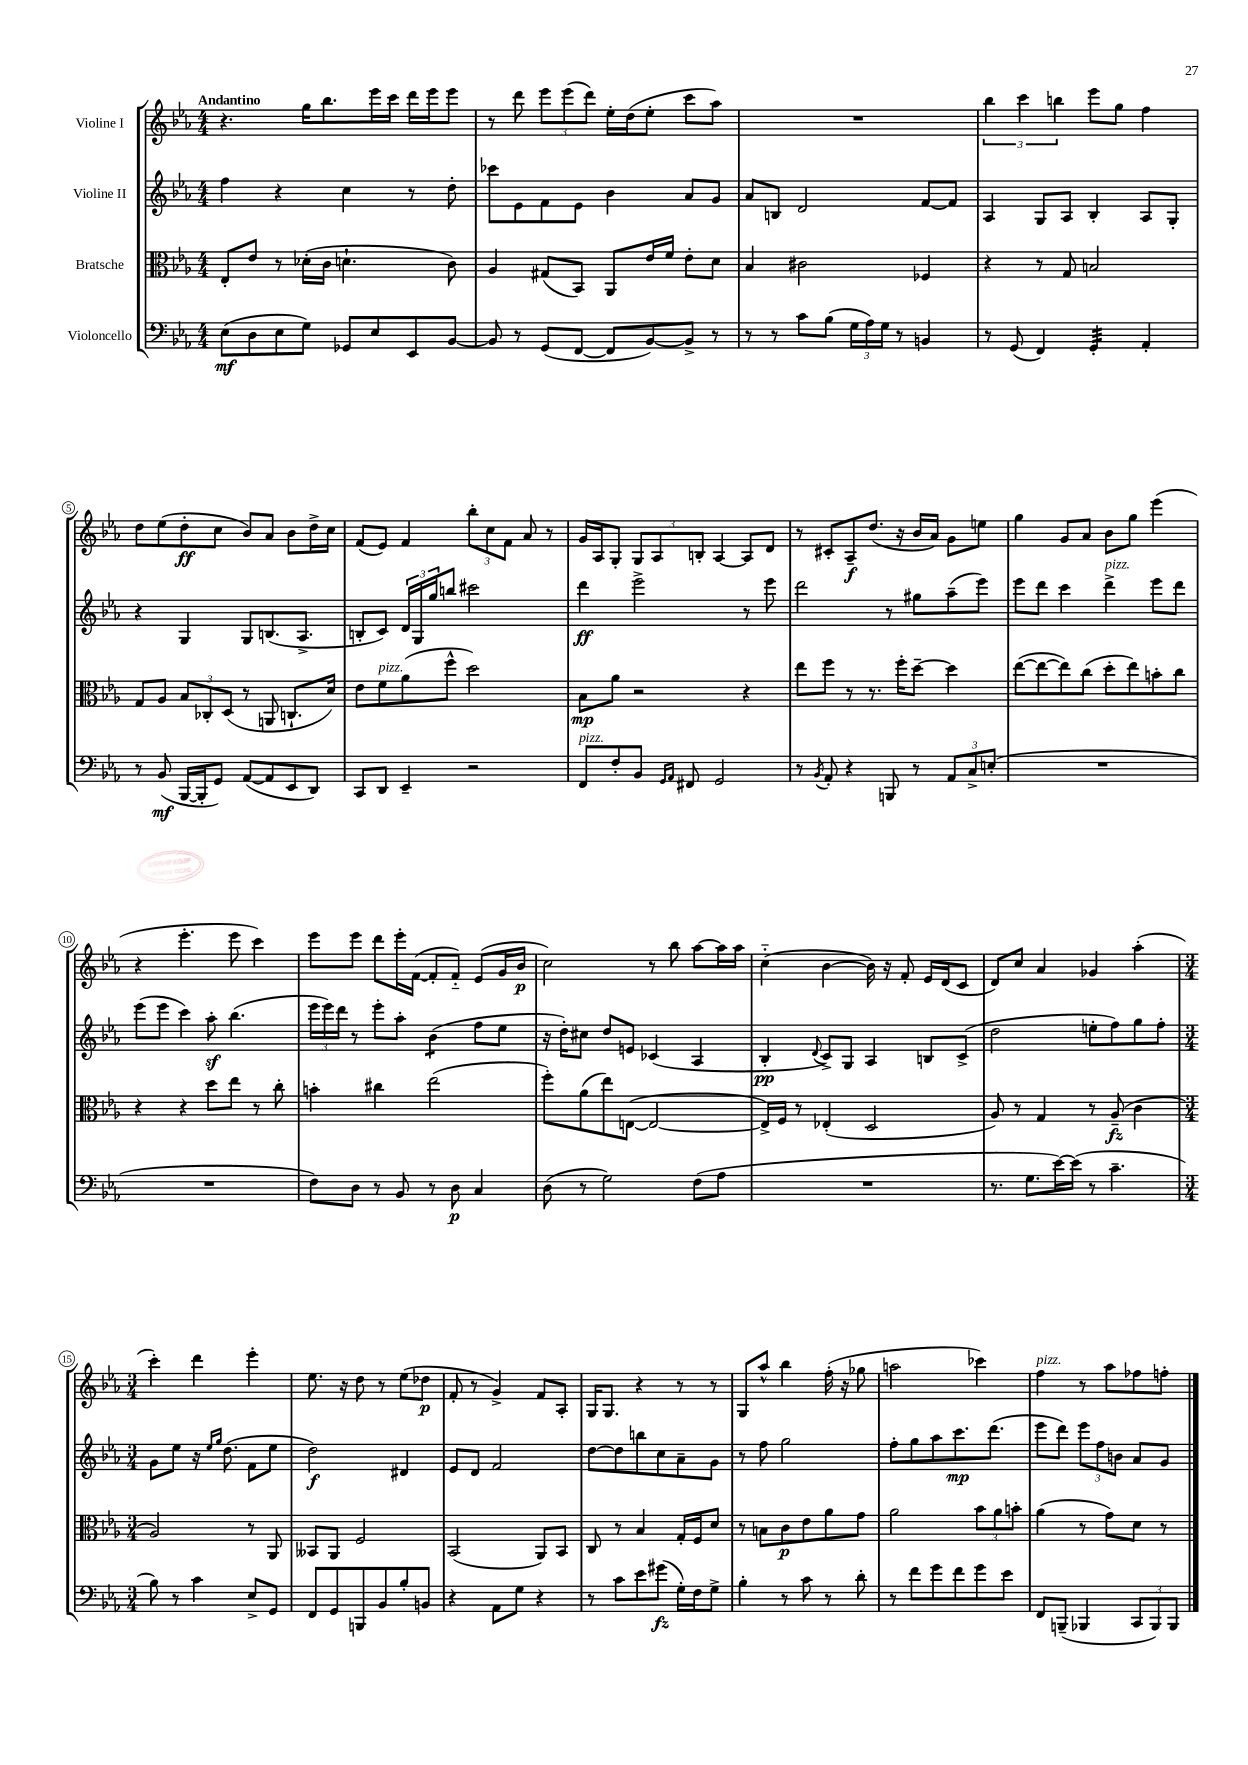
<<
\new StaffGroup <<
\new Staff = "s0" \with { instrumentName = "Violine I" } {
    \clef treble \key ees \major \numericTimeSignature \time 4/4 \tempo "Andantino"
    r4. g''16 bes''8. ees'''16 c'''16 d'''16 ees'''16 ees'''8 |
    r8 d'''8 \tuplet 3/2 { ees'''8 ees'''8( d'''8) } ees''16-. d''16( ees''8-. c'''8 aes''8) |
    R1 |
    \tuplet 3/2 { bes''4 c'''4 b''4 } ees'''8 g''8 f''4 |
    d''8 ees''8( d''8-.\ff c''8 bes'8) aes'8 bes'8 d''16-> c''16 |
    f'8( ees'8) f'4 \tuplet 3/2 { bes''8-. c''8 f'8 } aes'8 r8 |
    g'16 aes16 g8-. \tuplet 3/2 { g8 aes8 b8-. } aes4~ aes8 d'8 |
    r8 cis'8-. aes8--\f d''8.( r16 bes'16 aes'16) g'8 e''8 |
    g''4 g'8 aes'8 bes'8 g''8 ees'''4( |
    r4 ees'''4.-. ees'''8 c'''4) |
    ees'''8 ees'''8 d'''8 ees'''16-. f'16~( f'8-. f'8-_) ees'8( g'16 bes'16\p |
    c''2) r8 bes''8 aes''8~ aes''16 aes''16 |
    c''4-_( bes'4~ bes'16) r16 f'8-. ees'16 d'16( c'8 |
    d'8) c''8 aes'4 ges'4 aes''4-.( |
    \numericTimeSignature \time 3/4 c'''4-.) d'''4 ees'''4-. |
    ees''8. r16 d''8 r8 ees''8( des''8\p |
    f'8-. r8 g'4->) f'8 aes8-. |
    g16 g8. r4 r8 r8 |
    g8 aes''8-^ bes''4 f''16-.( r16 ges''8 |
    a''2 ces'''4) |
    f''4^\markup { \italic "pizz." } r8 aes''8 fes''8 f''8-. \bar "|." |
}
\new Staff = "s1" \with { instrumentName = "Violine II" } {
    \clef treble \key ees \major \numericTimeSignature \time 4/4
    f''4 r4 c''4 r8 d''8-. |
    ces'''8 ees'8 f'8 ees'8 bes'4 aes'8 g'8 |
    aes'8 b8 d'2 f'8~ f'8 |
    aes4 g8 aes8 bes4-. aes8 g8-. |
    r4 g4 g8 b8.( aes8.-> |
    b8-. c'8) \tuplet 3/2 { d'16 g16 g''16 } b''8 cis'''2 |
    d'''4\ff ees'''2-> r8 ees'''8 |
    d'''2 r8 gis''8 aes''8--( ees'''8) |
    ees'''8 d'''8 c'''4 d'''4->^\markup { \italic "pizz." } ees'''8 d'''8 |
    ees'''8( ees'''8 c'''4) aes''8-.\sf bes''4.( |
    \tuplet 3/2 { ees'''16 ees'''16) d'''16 } r8 ees'''8-. aes''8-. bes'4:8( f''8 ees''8 |
    r16 d''16-.) cis''8 d''8 e'8 ces'4( aes4 |
    bes4-.\pp \appoggiatura { d'8 } c'8->) g8 aes4 b8 c'8->( |
    d''2 e''8-. f''8) g''8 f''8-. |
    \numericTimeSignature \time 3/4 g'8 ees''8 r16 \grace { ees''16 g''16 } d''8.( f'8 ees''8 |
    d''2\f) dis'4 |
    ees'8 d'8 f'2 |
    d''8~ d''8 b''8 c''8 aes'8-- g'8 |
    r8 f''8 g''2 |
    f''8-. g''8 aes''8 c'''8.\mp d'''8.( |
    ees'''8 d'''8) \tuplet 3/2 { ees'''8 f''8 b'8 } aes'8 g'8 \bar "|." |
}
\new Staff = "s2" \with { instrumentName = "Bratsche" } {
    \clef alto \key ees \major \numericTimeSignature \time 4/4
    ees8-. ees'8 r8 des'16-.( c'16 d'4.-! c'8) |
    aes4 gis8( bes,8) aes,8 ees'16 f'16 ees'8-. d'8 |
    bes4 cis'2 fes4 |
    r4 r8 g8 b2 |
    g8 aes8 \tuplet 3/2 { bes8 ces8-. d8( } r8 a,8 c8.-! d'16) |
    ees'8 f'8^\markup { \italic "pizz." } aes'8( f''8-^ d''2) |
    bes8\mp aes'8 r2 r4 |
    ees''8 f''8 r8 r8. f''16-. d''8~-- d''4 |
    ees''8~( ees''8~ ees''8) c''8( d''8-. ees''8) b'8-. c''8 |
    r4 r4 d''8 ees''8 r8 c''8-. |
    b'4-. cis''4 ees''2( |
    f''8-.) aes'8( ees''8) e8~( e2~ |
    e16->) f16 r8 ees4-.( d2 |
    aes8) r8 g4 r8 aes8--\fz( c'4 |
    \numericTimeSignature \time 3/4 aes2) r8 aes,8 |
    beses,8 aes,8 f2 |
    bes,2( aes,8) bes,8 |
    c8 r8 bes4 g16-. f16 d'8 |
    r8 b8 c'8\p ees'8 aes'8 g'8 |
    aes'2 \tuplet 3/2 { bes'8 aes'8 b'8-. } |
    aes'4( r8 g'8) d'8 r8 \bar "|." |
}
\new Staff = "s3" \with { instrumentName = "Violoncello" } {
    \clef bass \key ees \major \numericTimeSignature \time 4/4
    ees8\mf( d8 ees8 g8) ges,8 ees8 ees,8 bes,8~ |
    bes,8 r8 g,8( f,8~ f,8 bes,8~) bes,8-> r8 |
    r8 r8 c'8 bes8( \tuplet 3/2 { g16 aes16) g16 } r8 b,4 |
    r8 g,8( f,4) g,4:32-. aes,4-. |
    r8 bes,8\mf( bes,,16~ bes,,16-. g,8) aes,8~( aes,8 ees,8 d,8) |
    c,8 d,8 ees,4-- r2 |
    f,8^\markup { \italic "pizz." } f8-. bes,8 \grace { g,16 aes,16 } fis,8 g,2 |
    r8 \acciaccatura { bes,8 } aes,8-. r4 b,,8 r8 \tuplet 3/2 { aes,8 c8-> e8-.( } |
    R1 |
    R1 |
    f8) d8 r8 bes,8 r8 d8\p c4 |
    d8( r8 g2) f8( aes8 |
    R1 |
    r8. g8. ees'16~) ees'16( r8 c'4.-- |
    \numericTimeSignature \time 3/4 bes8) r8 c'4 ees8-> g,8 |
    f,8 g,8 b,,8 bes,8 bes8-. b,8 |
    r4 aes,8 g8 r4 |
    r8 c'8 ees'8 gis'8\fz( g16-.) f16 g8-> |
    bes4-. r8 c'8 r8 d'8-. |
    r8 f'8 g'8 f'8 g'8 ees'8 |
    f,8 b,,8--( bes,,4 \tuplet 3/2 { c,8 bes,,8) bes,,8 } \bar "|." |
}
>>
>>
\layout { \context { \Score \override BarNumber.stencil = #(make-stencil-circler 0.1 0.3 ly:text-interface::print) } }
